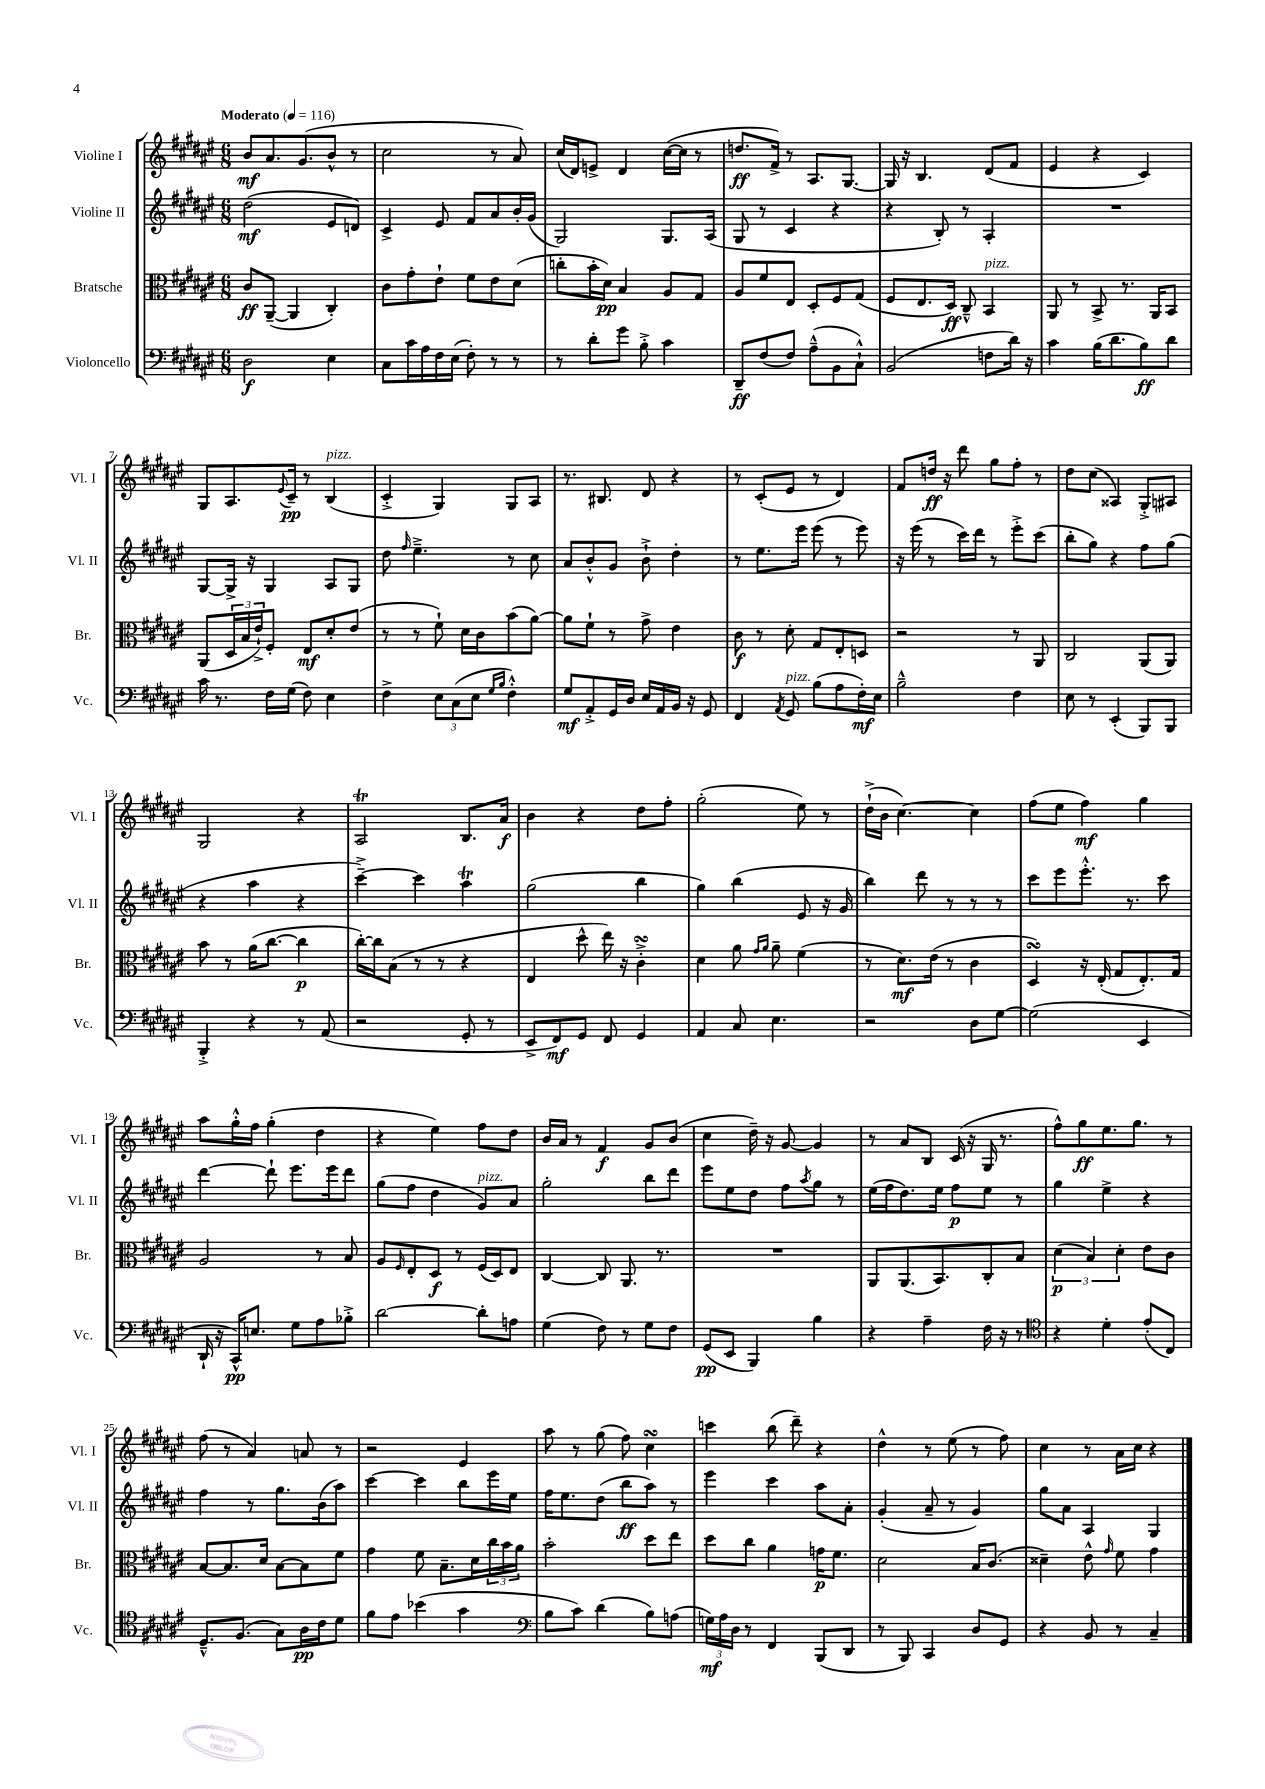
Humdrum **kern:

**kern	**kern	**kern	**kern
*staff4	*staff3	*staff2	*staff1
*clefF4	*clefC3	*clefG2	*clefG2
*k[f#c#g#d#a#e#]	*k[f#c#g#d#a#e#]	*k[f#c#g#d#a#e#]	*k[f#c#g#d#a#e#]
*M6/8	*M6/8	*M6/8	*M6/8
*MM116	*MM116	*MM116	*MM116
2D#	8c#	(2dd#	8b
.	([8AA#~	.	8.a#
.	4AA#]	.	.
.	.	.	(8.g#
4E#	4C#')	8e#	8b^^
.	.	8d)	8r
=	=	=	=
8C#	8c#	4c#^	2cc#
16c#	8g#'	.	.
16A#	.	.	.
16F#	8e#`	8e#	.
(16E#	.	.	.
8F#')	8f#	8f#	.
8r	8e#	8a#	8r
8r	(8d#	16b'	8a#)
.	.	(16g#	.
=	=	=	=
8r	8cc'	2G#)	(16cc#
.	.	.	16d#)
8d#'	16b'	.	8e^
.	16d#)	.	.
8g#	4B	.	4d#
8B'^	.	.	.
4c#	8A#	8.G#	([16cc#
.	.	.	16cc#]
.	8G#	.	8r
.	.	(16A#	.
=	=	=	=
8DD#~	8A#	8G#	8.dd
(8F#	8f#	8r	.
.	.	.	16f#^)
8F#)	8E#	4c#	8r
(8A#~^^	8D#'	.	8.A#
8BB	8F#	4r	.
.	.	.	[8.G#
8C#`^^)	(8G#	.	.
=	=	=	=
(2BB	8F#	4r	16G#]
.	.	.	16r
.	8.E#	.	4.B
.	.	8B')	.
.	16D#)	.	.
.	8C#~^^	8r	.
8F	4BB	4A#'	(8d#
16d#)	.	.	8f#
16r	.	.	.
=	=	=	=
4c#	8AA#	2.r	4e#
.	8r	.	.
(16B	8BB^	.	4r
8.d#	.	.	.
.	8.r	.	.
8B)	.	.	4c#)
.	16AA#	.	.
8d#	8BB	.	.
=	=	=	=
16c#	(8AA#	[8G#	8G#
8.r	.	.	.
.	24D#	16G#^]	8.A#
.	24B	.	.
.	.	16r	.
.	24e#`^)	.	.
16F#	8F#'	4G#	.
.	.	.	8qqe#
(16G#	.	.	16c#~
8F#)	8E#	.	8r
4E#	8d#'	8A#	(4B
.	(8e#	8G#	.
=	=	=	=
4F#^	8r	8dd#	4c#'^
.	.	16qqff#	.
.	8r	4.ee#~^	.
12E#	8f#`)	.	4G#)
(12C#	.	.	.
.	16d#	.	.
12E#	.	.	.
.	16c#	.	.
16qqG#	.	.	.
16qqB	.	.	.
4F#'^^)	(8b	8r	8G#
.	[8a#)	8cc#	8A#
=	=	=	=
8G#	8a#]	8a#	8.r
8AA#'^	8f#`	8b'^^	.
.	.	.	8.B#
16GG#	8r	8g#	.
16D#	.	.	.
16E#	8g#^	8b`^	8d#
16AA#	.	.	.
16BB	4e#	4dd#'	4r
16r	.	.	.
8GG#	.	.	.
=	=	=	=
4FF#	8c#	8r	8r
.	8r	8.ee#	(8c#'
8qAA#	.	.	.
8GG#	8d#'	.	8e#
.	.	16eee#	.
(8B	8G#	(8eee#	8r
8A#	8E#'	8r	4d#)
16F#')	8D	8eee#)	.
16E#	.	.	.
=	=	=	=
2B~^^	2r	16r	8f#
.	.	(16eee#	.
.	.	8r	16dd
.	.	.	16r
.	.	16ccc#)	8ddd#
.	.	16ddd#	.
.	.	8r	8gg#
4F#	8r	8eee#'^	8ff#'
.	8AA#	(8ccc#	8r
=	=	=	=
8E#	2C#	8bb'	8dd#
8r	.	8gg#)	(8cc#
(4EE#'	.	4r	4A##)
8BBB)	(8AA#	8ff#	8G#'^
8BBB	8AA#)	(8gg#	8A#
=	=	=	=
4BBB'^	8b	4r	2G#
.	8r	.	.
4r	(16a#	4aa#	.
.	[8.cc#	.	.
8r	4cc#]	4r	4r
(8AA#	.	.	.
=	=	=	=
2r	[16cc#')	[4ccc#~^)	2A#
.	16cc#]	.	.
.	(8B	.	.
.	8r	4ccc#]	.
.	8r	.	.
8GG#'	4r	4aa#	8.B
8r	.	.	.
.	.	.	16a#
=	=	=	=
8EE#^	4E#	(2gg#	4b
8FF#)	.	.	.
8GG#	8dd#^^	.	4r
8FF#	16ee#)	.	.
.	16r	.	.
4GG#	4c#'^	4bb	8dd#
.	.	.	8ff#'
=	=	=	=
4AA#	4d#	4gg#)	(2gg#'
8C#	8a#	(4bb	.
.	16qqg#	.	.
.	16qqa#	.	.
4.E#	8a#~	.	.
.	(4f#	8e#	8ee#)
.	.	16r	8r
.	.	16g#	.
=	=	=	=
2r	8r	4bb)	(16dd#`^
.	.	.	16b
.	8.d#)	.	[4.cc#)
.	.	8ddd#	.
.	(16e#	.	.
.	8r	8r	.
8D#	4c#	8r	4cc#]
[8G#	.	8r	.
=	=	=	=
(2G#]	4D#)	8ccc#	(8ff#
.	.	8eee#	8ee#
.	16r	8.eee#'^^	4ff#)
.	(16E#'	.	.
.	8G#	.	.
.	.	8.r	.
4EE#	8.E#')	.	4gg#
.	.	8ccc#	.
.	16G#	.	.
=	=	=	=
16DD#`	2A#	[4ddd#	8aa#
16r	.	.	.
16CC#^^)	.	.	16gg#'^^
8.E	.	.	16ff#
.	.	8ddd#`]	(4gg#'
8G#	.	8.eee#	.
8A#	8r	.	4dd#
.	.	16eee#	.
8B-'^	8B	8ddd#	.
=	=	=	=
[2d#	8A#	(8gg#	4r
.	16qqF#	.	.
.	8E#'	8ff#	.
.	8D#	4dd#	4ee#)
.	8r	.	.
8d#']	(16F#	8g#)	8ff#
.	16D#)	.	.
8A	8E#	8a#	8dd#
=	=	=	=
(4G#	[4C#	2gg#'	16b
.	.	.	16a#
.	.	.	8r
8F#)	8C#]	.	4f#
8r	8.AA#	.	.
8G#	.	8bb	8g#
.	8.r	.	.
8F#	.	8ddd#	(8b
=	=	=	=
(8GG#	2.r	8eee#	4cc#
8EE#	.	8ee#	.
4BBB)	.	8dd#	16dd#~)
.	.	.	16r
.	.	8ff#	[8g#
.	.	8qaa#	.
4B	.	8gg#	4g#]
.	.	8r	.
=	=	=	=
4r	8AA#	(16ee#	8r
.	.	16ff#	.
.	(8.AA#	8.dd#)	8a#
4A#~	.	.	8B
.	8.BB)	16ee#	.
.	.	8ff#	(16c#
.	.	.	16r
16F#	8C#'	8ee#	16G#
16r	.	.	8.r
8r	8B	8r	.
=	=	=	=
*clefC4	*	*	*
4r	(6d#	4gg#	8ff#^^)
.	.	.	8gg#
.	6B)	.	.
4d#'	.	4ee#^	8.ee#
.	6d#'	.	.
.	.	.	8.gg#
(8e#'	8e#	4r	.
8C#)	8c#	.	8r
=	=	=	=
8.D#~^^	[8B	4ff#	(8ff#
.	8.B]	.	8r
(8.F#	.	.	.
.	.	8r	4a#)
.	16d#	.	.
8G#)	[8B	8.gg#	.
16A#	8B]	.	8a
16c#	.	(16b	.
8d#	8f#	8aa#)	8r
=	=	=	=
8f#	4g#	[4ccc#	2r
8e#	.	.	.
(4b-	8f#	4ccc#]	.
.	8.B~	.	.
4g#	.	8bb	4e#
.	16d#	.	.
.	24cc#	16eee#	.
.	24b	.	.
.	.	16ee#	.
.	24a#	.	.
=	=	=	=
*clefF4	*	*	*
8B	2b'	16ff#	8aa#
.	.	8.ee#	.
8c#)	.	.	8r
(4d#	.	(8dd#	(8gg#
.	.	8bb	8ff#)
8B)	8dd#	8aa#)	4cc#
(8A	8ee#	8r	.
=	=	=	=
24G)	8dd#	4eee#	4ccc
24A#	.	.	.
24D#	.	.	.
8r	8cc#	.	.
4FF#	4a#	4ccc#	(8bb
.	.	.	8ddd#~)
(8BBB	16g	8aa#	4r
.	8.f#	.	.
8DD#	.	8a#'	.
=	=	=	=
8r	2d#	(4g#'	4dd#^^
8BBB)	.	.	.
4CC#	.	8a#~	8r
.	.	8r	(8ee#
8D#	16B	4g#)	8r
.	(8.c#	.	.
8GG#	.	.	8ff#)
=	=	=	=
4r	4d##~)	8gg#	4cc#
.	.	8a#	.
8BB	8e#^^	4A#	8r
.	16qqg#	.	.
8r	8f#	.	16a#
.	.	.	16cc#
4C#~	4g#	4G#	4r
==	==	==	==
*-	*-	*-	*-
